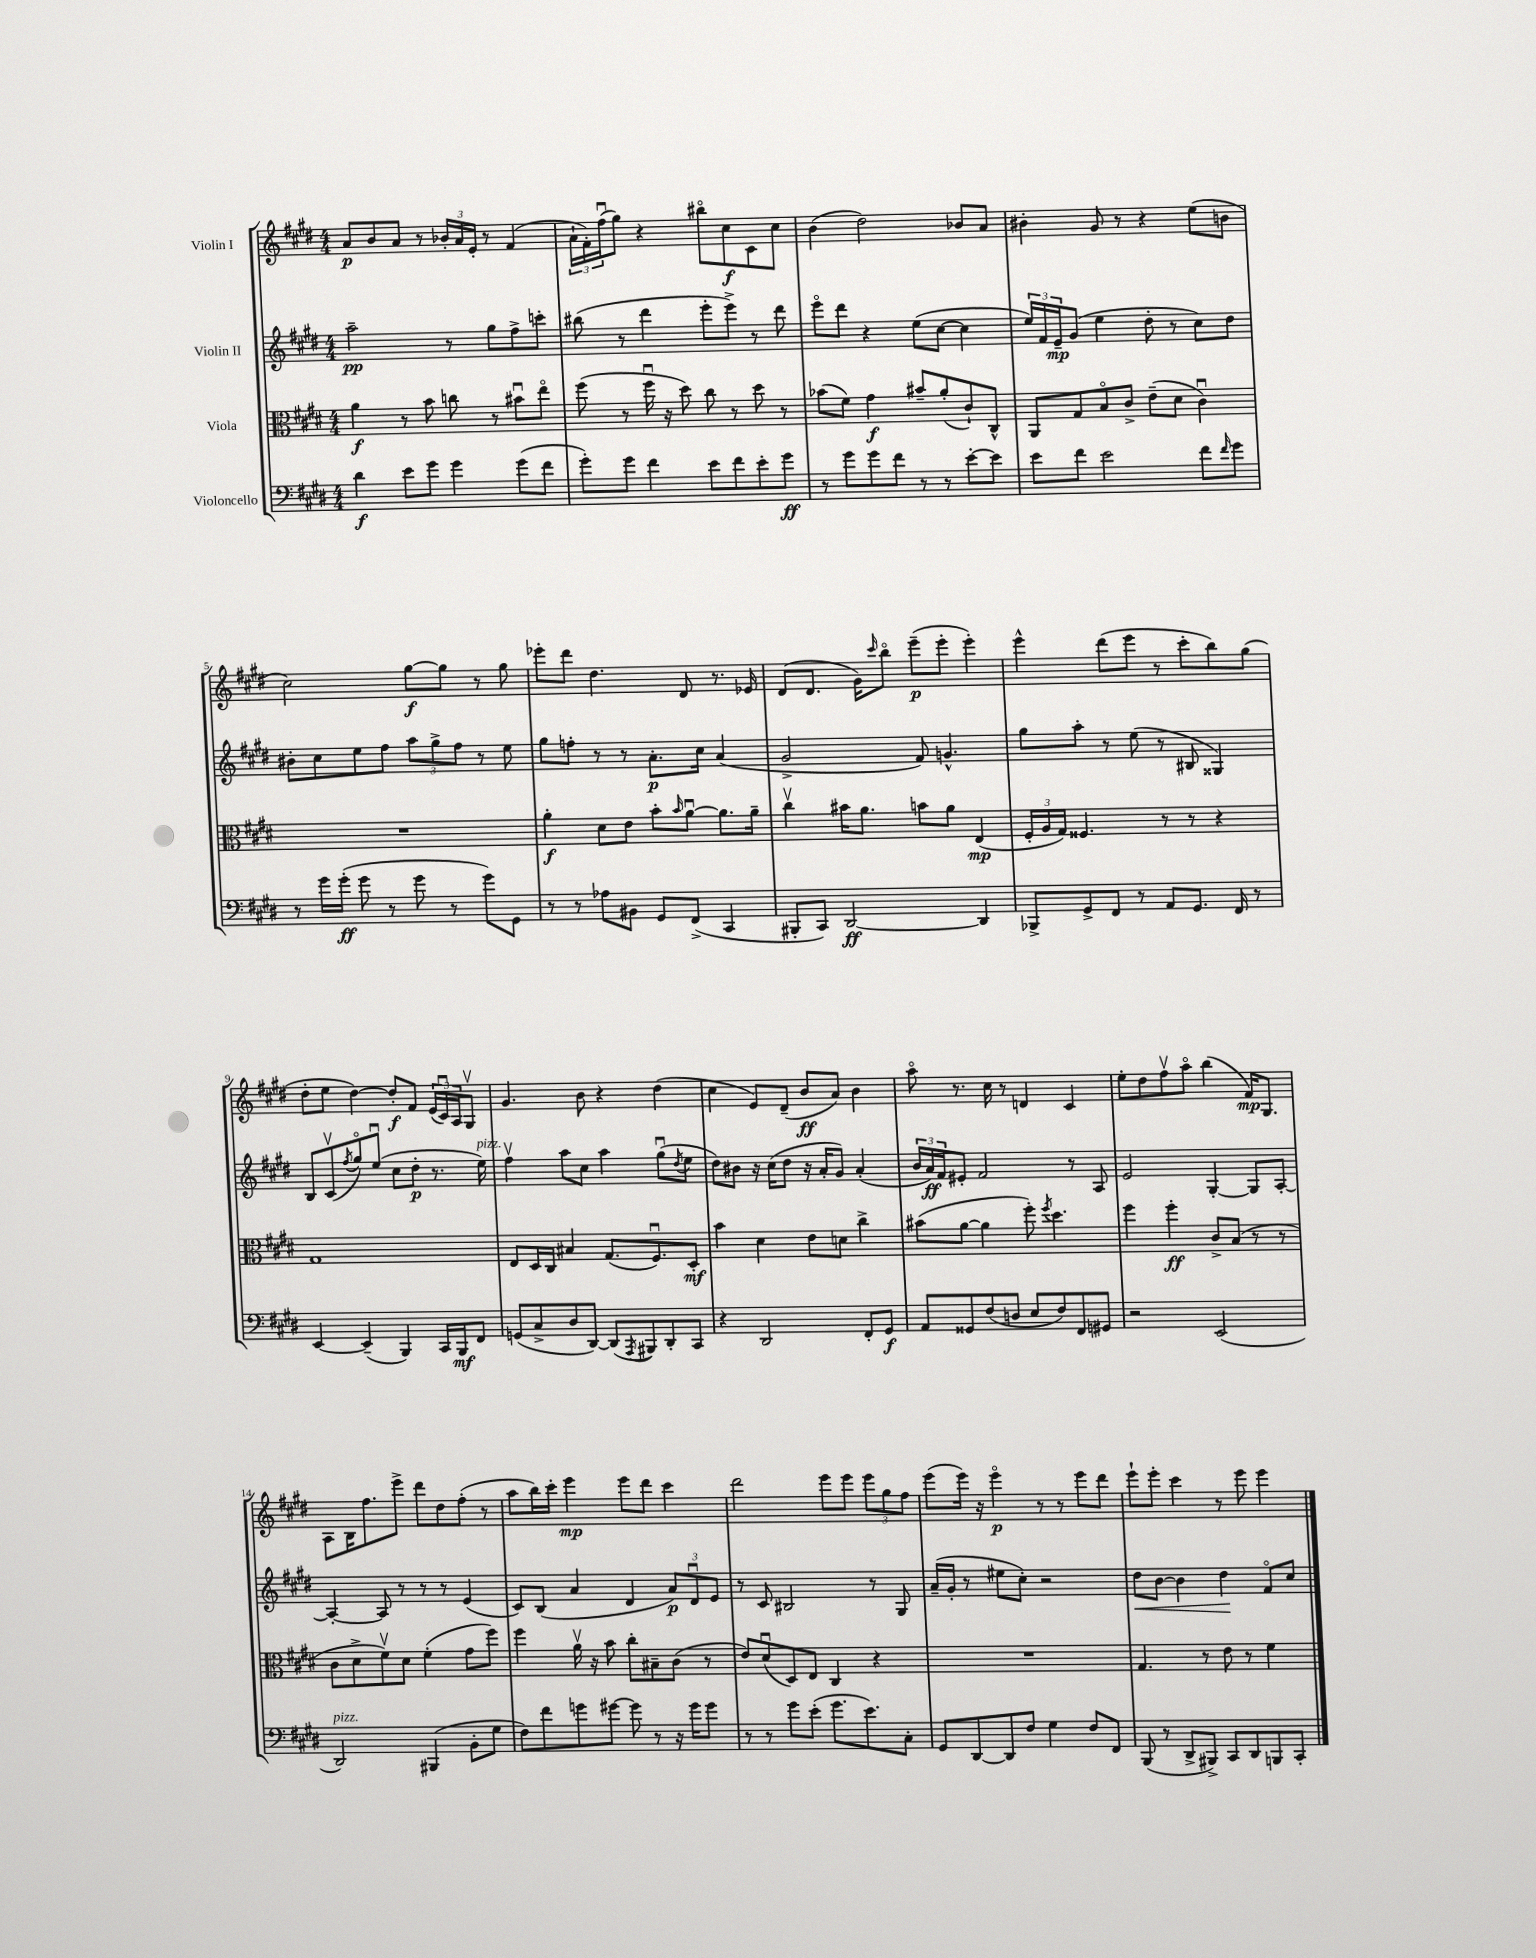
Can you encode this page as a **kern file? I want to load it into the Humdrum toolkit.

**kern	**kern	**kern	**kern
*staff4	*staff3	*staff2	*staff1
*clefF4	*clefC3	*clefG2	*clefG2
*k[f#c#g#d#]	*k[f#c#g#d#]	*k[f#c#g#d#]	*k[f#c#g#d#]
*M4/4	*M4/4	*M4/4	*M4/4
4d#	4a	2aa~	8a
.	.	.	8b
8e	8r	.	8a
8g#	8b	.	8r
4g#	8cc	8r	24b-'
.	.	.	24a
.	.	.	24e'
.	8r	8gg#	8r
(8g#	8b#u	8ff#^	(4f#
8f#	8eeo	8ccc'	.
=	=	=	=
8g#')	(8ff#	(8bb#	24a`
.	.	.	24f#')
.	.	.	(24ff#u
8g#	8r	8r	8gg#)
4f#	16ff#u	4ddd#	4r
.	16r	.	.
.	8dd#)	.	.
8e	8cc#	8eee'	8bb#o
8f#	8r	8eee^)	8cc#
8e'	8dd#	8r	8c#
8g#	8r	8ddd#	8cc#
=	=	=	=
8r	(8b-	8eeeo	(4b
8g#	8f#)	8ddd#	.
8g#	4g#	4r	2dd#)
8f#	.	.	.
8r	8b#~	(8ee	.
8r	(8a'	[8cc#	.
[8e'	8c#`)	4cc#]	8b-
8e]	8C#^^	.	8a
=	=	=	=
8e	8AA	24ee)	4b#'
.	.	24f#	.
.	.	24e~	.
8f#	8G#	(8g#	.
2e	8Bo	4ee	8g#
.	8c#^	.	8r
.	(8e~	8dd#'	4r
.	8d#	8r	.
8f#	4c#u)	8cc#)	(8ee
16qqf#	.	.	.
8g#	.	8dd#	8b
=	=	=	=
8r	1r	8b#'	2cc#)
16g#	.	8cc#	.
(16g#'	.	.	.
8g#	.	8ee	.
8r	.	8ff#	.
8g#	.	12aa	[8gg#
.	.	12gg#^	.
8r	.	.	8gg#]
.	.	12ff#	.
8g#)	.	8r	8r
8GG#	.	8ee	8gg#
=	=	=	=
8r	4a'	8gg#	8eee-'
8r	.	8ff'	8ddd#
8A-	8d#	8r	4.dd#
8BB#	8e	8r	.
8GG#	8b'	8.a'	.
.	16qqb	.	.
(8FF#^	[8au	.	8d#
.	.	16cc#	.
4CC#	8.a]	(4a	8.r
.	16a~	.	16e-
=	=	=	=
8BBB#'	4cc#v	2g#^	(8d#
8CC#)	.	.	8.d#
[2DD#	16b#	.	.
.	8.a	.	16g#)
.	.	.	16qqccc#
.	.	.	8bbo
.	8b	8f#)	(8eee~
.	8a	4.g^^	8eee'
4DD#]	(4E	.	4eee')
=	=	=	=
8BBB-^	24F#'	8gg#	4eee^^
.	24A	.	.
.	24G#)	.	.
8GG#^	4.F##	8aa'	.
8FF#	.	8r	(8ddd#
8r	.	(8ee	8eee
8AA	8r	8r	8r
8.GG#	8r	8B#	8ccc#'
.	4r	4G##)	8bb)
16FF#	.	.	.
8r	.	.	(8gg#
=	=	=	=
[4EE	1G#	8B	8dd#'
.	.	(8c#v	8ee
.	.	8qff#	.
(4EE~]	.	8gg#o)	[4dd#)
.	.	(8eeu	.
4BBB)	.	8cc#	8dd#']
.	.	8dd#'	8f#
16CC#	.	8.r	(24e
.	.	.	24c#u)
16BBB	.	.	.
.	.	.	24A
8FF#	.	.	8G#v
.	.	16ee)	.
=	=	=	=
(8GG	8E	4ff#v	4.g#
8C#^	16D#	.	.
.	16C#	.	.
8D#	4B#	8aa	.
[8DD#)	.	8cc#	8b
(8DD#]	(8.G#	4aa	4r
8qAAA	.	.	.
8BBB#)	.	.	.
.	8.F#u)	.	.
8DD#'	.	(8gg#u	(4dd#
.	.	8qdd#	.
8CC#	8D#'	8ee	.
=	=	=	=
4r	4b	8dd#)	4cc#
.	.	8b#	.
2DD#	4d#	16r	8e)
.	.	(16cc#	.
.	.	8dd#	(8d#~
.	8e	16r	8b
.	.	16a'	.
.	8d	8g#)	8a)
8FF#'	4cc#^	(4a'	4b
8GG#	.	.	.
=	=	=	=
8AA	(8b#	24b	8aao
.	.	24a)	.
.	.	24f#	.
8GG##	[8a	8e#'	8.r
(8F#	4a]	2f#	.
.	.	.	16cc#
8D	.	.	8r
8E	8ff#')	.	4d
.	8qff#	.	.
8F#)	4.dd#	.	.
8FF#	.	8r	4c#
8GG#	.	8A	.
=	=	=	=
2r	4ff#	2e	8ee'
.	.	.	8dd#
.	4ff#'	.	8ff#v
.	.	.	8aao
(2EE	8c#^	[4G#'	(4bb
.	(8B	.	.
.	8r	8G#]	16f#)
.	.	.	8.G#
.	8r	[8A'	.
=	=	=	=
2DD#)	8c#	4A'_	8A
.	8d#^	.	16B
.	.	.	8.ff#
.	8f#v)	8A]	.
.	8d#	8r	8eee^
(4BBB#	(4f#'	8r	8ddd#
.	.	8r	8dd#
8BB'	8g#	(4e	(8ff#'
8G#	8ff#)	.	8r
=	=	=	=
8F#)	4ff#	8c#)	8aa
8f#	.	(8B	16bb)
.	.	.	16ccc#'
8g	16av	4a	4eee
.	16r	.	.
[8g#	8b	.	.
8g#]	8cc#'	4d#	8eee
8r	8B#~	.	8ddd#
16r	(8c#	12a)	4ccc#
16g#	.	.	.
.	.	12d#u	.
8g#	8r	.	.
.	.	12e	.
=	=	=	=
8r	8e)	8r	2ddd#
8r	(8d#u	8c#	.
8g#	8D#)	2B#	.
(8e'	8E	.	.
8.g#	4C#	.	8eee
.	.	.	8eee
8.e)	.	.	.
.	4r	8r	12eee
.	.	.	12gg#
8C#'	.	8G#	.
.	.	.	12ff#
=	=	=	=
8GG#	1r	(16a~	(8eee
.	.	16g#'	.
[8DD#	.	8r	16eee)
.	.	.	16r
8DD#]	.	8ee#	4eeeo
8F#	.	8cc#')	.
4G#	.	2r	8r
.	.	.	8r
8F#	.	.	8eee
8FF#	.	.	8ddd#
=	=	=	=
(8BBB	4.G#	8dd#	8eee`
8r	.	[8b	8eee'
8DD#^	.	4b]	4ccc#
8BBB#^)	8r	.	.
8CC#	8e	4dd#	8r
8DD#	8r	.	8eee
8BBB	4f#	8f#o	4eee
8CC#'	.	8cc#	.
==	==	==	==
*-	*-	*-	*-
